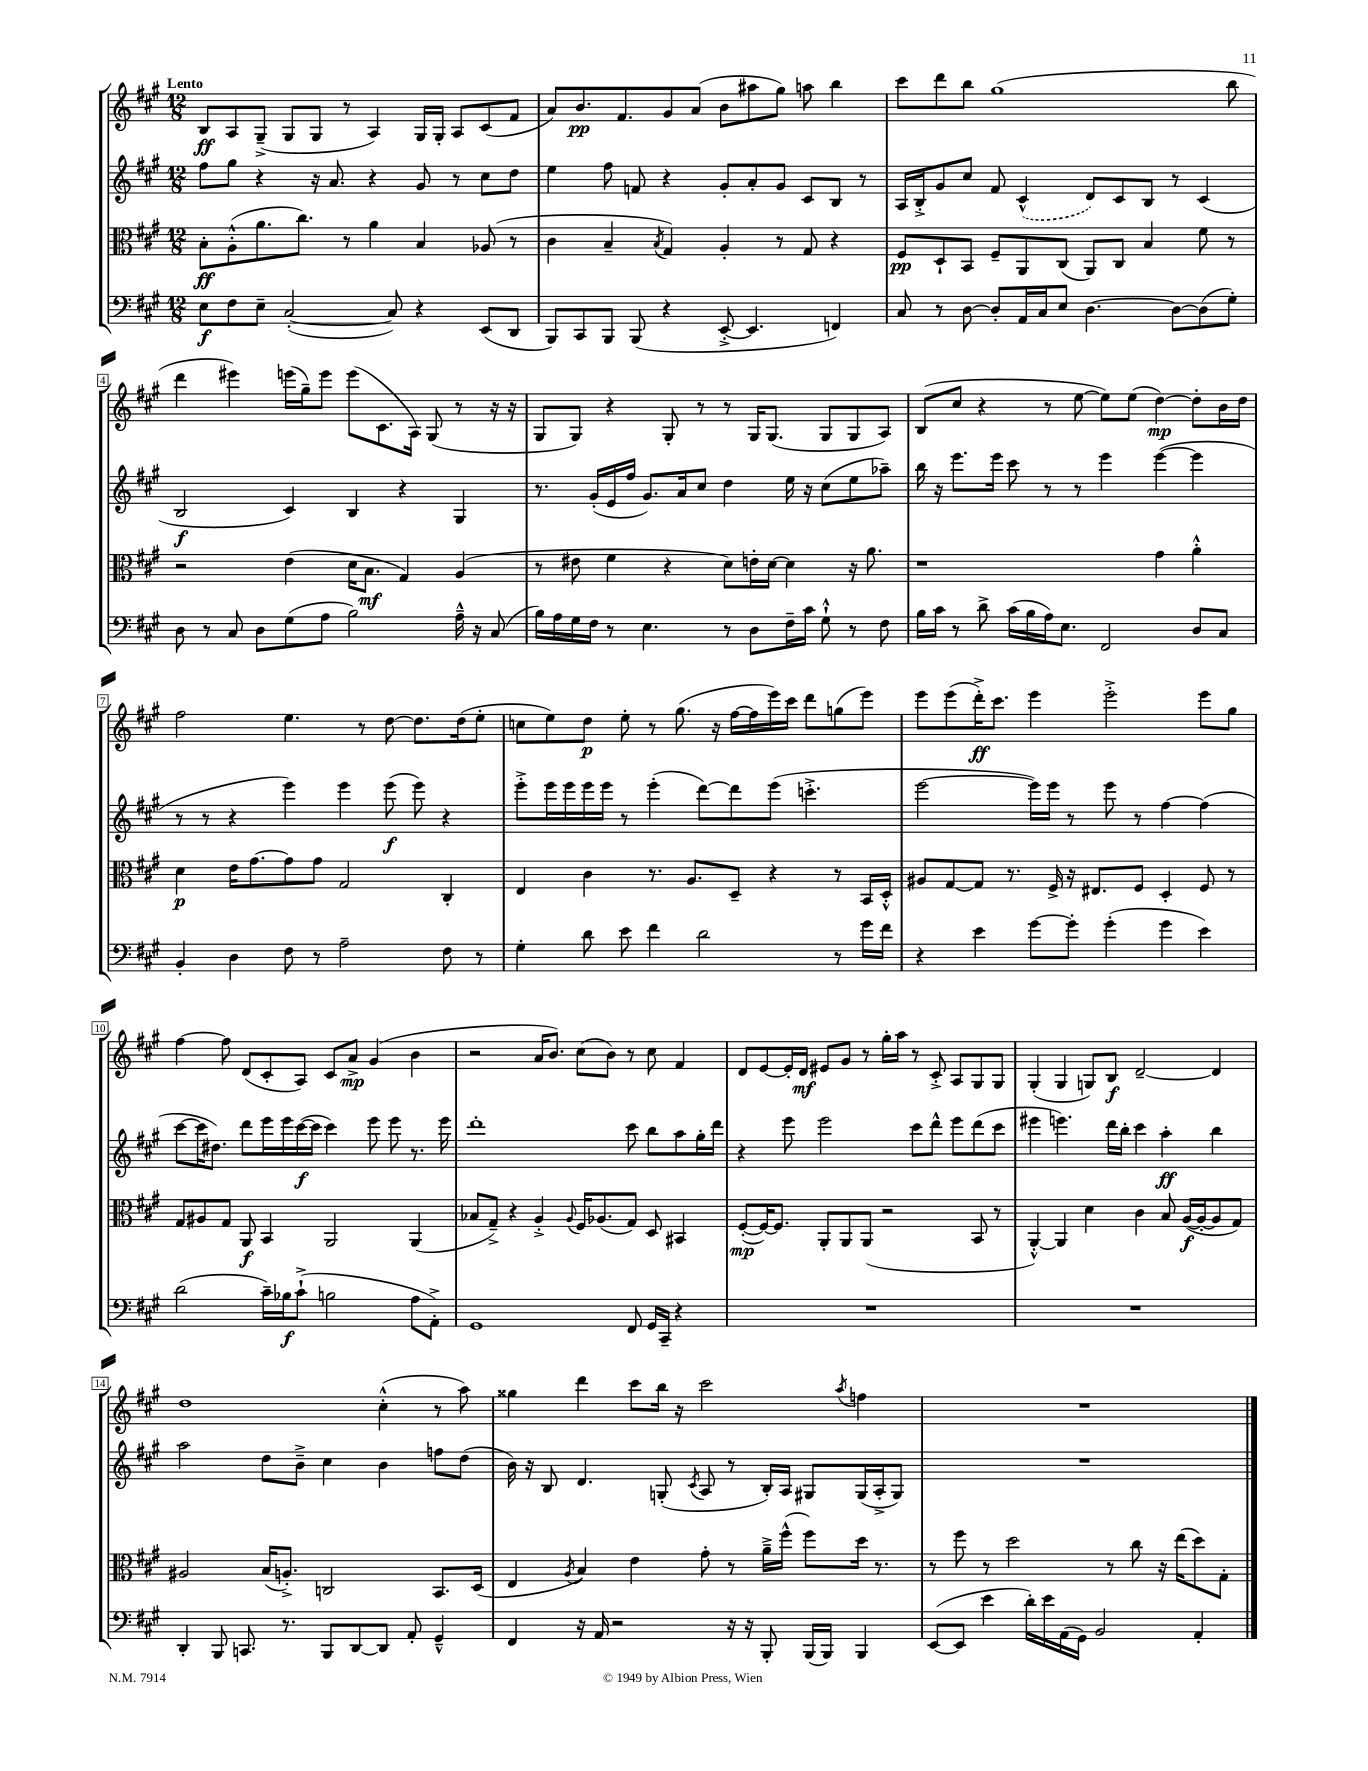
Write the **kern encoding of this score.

**kern	**kern	**kern	**kern
*staff4	*staff3	*staff2	*staff1
*clefF4	*clefC3	*clefG2	*clefG2
*k[f#c#g#]	*k[f#c#g#]	*k[f#c#g#]	*k[f#c#g#]
*M12/8	*M12/8	*M12/8	*M12/8
8E\L	8B'\L	8ff#\L	8B/L
8F#\	(8A'^^\	8gg#\J	8A/
8E~\J	8.a\	4r	(8G#~^/J
([2C#'/	.	.	8G#/L
.	8.cc#\J)	.	.
.	.	16r	8G#/J
.	.	8.a/	.
.	8r	.	8r
.	4a\	4r	4A/)
8C#/])	.	.	.
4r	4B/	8g#/	16G#/LL
.	.	.	16G#'/JJ
.	.	8r	8A/L
(8EE/L	(8A-/	8cc#\L	(8c#/
8DD/J	8r	8dd\J	8f#/J
=	=	=	=
8BBB/L)	4c#\	4ee\	8a/L)
8CC#/	.	.	8.b/
8BBB/J	4B~/	8ff#\	.
.	.	.	8.f#/
(8BBB/	.	8f/	.
.	8qB/	.	.
4r	4G#/)	4r	8g#/
.	.	.	(8a/J
[8EE'^/	4A'/	8g#'/L	8b\L
4.EE/]	.	8a'/	8aa#\
.	8r	8g#/J	8gg#\J)
.	8G#/	8c#/L	8aa\
4FF/)	4r	8B/J	4bb\
.	.	8r	.
=	=	=	=
8C#/	8F#/L	16A/LL	8ccc#\L
.	.	16B'^/J	.
8r	8D`/	8g#/	8ddd\
[8D\	8BB/J	8cc#/J	8bb\J
8D'/]L	8F#~/L	8f#/	(1gg#
16AA/L	8AA/	(4c#^^/	.
16C#/J	.	.	.
8E/J	(8C#/J	.	.
[4.D\	8AA/L)	8d/L)	.
.	8C#/J	8c#/	.
.	4B/	8B/J	.
8D\_L	.	8r	.
(8D\]	8f#\	(4c#/	.
8G#'\J)	8r	.	8bb\
=	=	=	=
8D\	2r	2B/	4ddd\
8r	.	.	.
8C#/	.	.	4eee#\)
8D\L	.	.	.
(8G#\	(4e\	4c#/)	(16eee\LL
.	.	.	16gg#~\J)
8A\J	.	.	8eee\J
2B\)	16d\LK	4B/	(8eee\L
.	8.B\J	.	.
.	.	.	8.c#\
.	4G#/)	4r	.
.	.	.	16A\Jk)
.	.	.	(8G#/
16A~^^\	(4A/	4G#/	8r
16r	.	.	.
(8C#/	.	.	16r
.	.	.	16r
=	=	=	=
16B\LL)	8r	8.r	8G#/L
16A\	.	.	.
16G#\	8e#\	.	8G#/J)
16F#\JJ	.	(16g#'/LL	.
8r	4f#\	16e/	4r
.	.	16ff#/JJ	.
4.E\	.	8.g#/L)	.
.	4r	.	8G#'/
.	.	16a/k	.
.	.	8cc#/J	8r
8r	8d\L)	4dd\	8r
8D\L	16e'\L	.	16G#/LK
.	[16d\JJ	.	(8.G#/J
16F#~\L	4d\]	16ee\	.
16c#\JJ	.	16r	.
8G#`^^\	.	(8cc#\L	8G#/L
8r	16r	8ee\	8G#/
.	8.a\	.	.
8F#\	.	8aa-~\J)	8A/J)
=	=	=	=
16B\LL	1r	16bb\	(8B/L
16c#\JJ	.	16r	.
8r	.	8.eee\L	8cc#/J
8d^\	.	.	4r
.	.	16eee\Jk	.
(16c#\LL	.	8ccc#\	.
16B\	.	.	.
16A\J)	.	8r	8r
8.E\J	.	.	.
.	.	8r	[8ee\
2FF#/	.	4eee\	8ee\]L)
.	.	.	(8ee\J
.	4g#\	([4eee\	[4dd\)
8D/L	4a'^^\	4eee\]	8dd'\]L
8C#/J	.	.	16b\L
.	.	.	16dd\JJ
=	=	=	=
4BB'/	4d\	8r	2ff#\
.	.	8r	.
4D\	16e\LK	4r	.
.	[8.g#\	.	.
8F#\	8g#\]	4eee\)	4.ee\
8r	8g#\J	.	.
2A~\	2G#/	4eee\	.
.	.	.	8r
.	.	(8eee\	[8dd\
.	.	8eee\)	8.dd\]L
8F#\	4C#'/	4r	.
.	.	.	(16dd\k
8r	.	.	8ee'\J
=	=	=	=
4G#'\	4E/	8eee'^\L	8cc\L
.	.	16eee\L	8ee\)
.	.	16eee\	.
8d\	4c#\	16eee\	8dd\J
.	.	16eee\JJ	.
8e\	.	8r	8ee'\
4f#\	8.r	(4eee'\	8r
.	.	.	(8.gg#\
.	8.A/L	.	.
2d\	.	[8ddd\L)	.
.	.	.	16r
.	8D~/J	8ddd\]	[16ff#\LL
.	.	.	16ff#\]
.	4r	(8eee\J	16eee\)
.	.	.	16ccc#\JJ
.	.	4.ccc'^\	8ddd\L
8r	8r	.	(8gg\
16g#\LL	16BB/LL	.	8eee\J)
16f#\JJ	16D'^^/JJ	.	.
=	=	=	=
4r	8A#/L	[2eee\	8eee\L
.	[8G#/	.	(8eee\
4e\	8G#/]J	.	16ddd'^\K)
.	.	.	8.ccc#\J
.	8.r	.	.
[8g#\L	.	16eee\]LL)	4eee\
.	16F#^/	16eee\JJ	.
8g#'\]J	16r	8r	.
.	8.E#/L	.	.
(4g#'\	.	8eee\	2eee'^\
.	8F#/J	8r	.
4g#\	4D'/	[4ff#\	.
4e\)	8F#/	(4ff#\]	8eee\L
.	8r	.	8gg#\J
=	=	=	=
(2d\	8G#/L	[8ccc#\L	[4ff#\
.	8A#/	16ccc#\]K	.
.	.	8.dd#\J)	.
.	8G#/J	.	8ff#\]
.	8AA/	8ddd\L	(8d/L
16c#~\LL)	4BB/	16eee\L	8c#'/
16B-\J	.	16eee\	.
(8c#`^\J	.	([16ccc#\	8A/J)
.	.	16ccc#\]JJ	.
2B\	2AA/	4ccc#\)	8c#/L
.	.	.	8a^/J
.	.	8eee\	(4g#/
.	.	8eee\	.
8A\L	(4AA/	8.r	4b\
8AA'^\J)	.	.	.
.	.	16eee\	.
=	=	=	=
1GG#	8B-/L	1ddd'	2r
.	8G#~^/J)	.	.
.	4r	.	.
.	4A'^/	.	16a/LK
.	.	.	8.b/J)
.	8qqA/	.	.
.	16F#/LK	.	(8cc#\L
.	(8.A-/	.	.
.	.	.	8b\J)
8FF#/	8G#/J)	8ccc#\	8r
16GG#/LL	8D/	8bb\L	8cc#\
16CC#~/JJ	.	.	.
4r	4BB#/	8aa\	4f#/
.	.	16gg#'\L	.
.	.	16ddd\JJ	.
=	=	=	=
1.r	([8F#'/L	4r	8d/L
.	16F#/_K)	.	[8e/
.	8.F#/]J	.	.
.	.	8eee\	16e'/]L
.	.	.	16d/JJ
.	8AA'/L	2eee\	8e#/L
.	8AA/	.	8g#/J
.	(8AA/J	.	8r
.	2r	.	16gg#'\LL
.	.	.	16aa\JJ
.	.	8ccc#\L	8r
.	.	8ddd^^\J	8c#'^/
.	.	8eee\L	8A/L
.	8BB/	(8ddd\	8G#/
.	8r	8ccc#\J	8G#/J
=	=	=	=
1.r	[4AA'^^/)	4eee#\	(4G#'/
.	4AA/]	4.eee\)	4G#/
.	4d\	.	8G/L)
.	.	16ddd\LL	8B/J
.	.	16bb'\JJ	.
.	4c#\	4ccc#\	[2d~/
.	8B/	4aa'\	.
.	([16A/LL	.	.
.	16A'/_J	.	.
.	8A/]	4bb\	4d/]
.	8G#/J)	.	.
=	=	=	=
4DD'/	2A#/	2aa\	1dd
8BBB/	.	.	.
8.CC/	.	.	.
.	(16B/LK	8dd\L	.
8.r	8.A'^/J)	.	.
.	.	8b~^\J	.
8BBB/L	2C/	4cc#\	.
[8DD/	.	.	.
8DD/]J	.	4b\	(4cc#'^^\
8AA'/	.	.	.
4GG#~^^/	8.BB/L	8ff\L	8r
.	.	(8dd\J	8aa\)
.	(16D/Jk	.	.
=	=	=	=
4FF#/	4E/	16b\)	4gg##\
.	.	16r	.
.	.	8B/	.
.	8qA/	.	.
16r	4B/)	4.d/	4ddd\
16AA/	.	.	.
2r	.	.	.
.	4e\	.	8ccc#\L
.	.	(8G'/	16bb\Jk
.	.	.	16r
.	.	8qc#/	.
.	8g#'\	8A/	2ccc#\
16r	8r	8r	.
16r	.	.	.
8BBB'/	16a~^\LL	16B'/LL)	.
.	(16ff#^^\JJ	16A/JJ	.
(16BBB/LL	8ff#\L)	8G#/L	.
16BBB/JJ)	.	.	.
.	.	.	8qaa/
4BBB/	16dd\Jk	(16G#/L	4ff\
.	8.r	16A'^/J	.
.	.	8G#/J)	.
=	=	=	=
([8EE/L	8r	1.r	1.r
8EE/]J	8ff#\	.	.
4e\	8r	.	.
.	2dd\	.	.
16d'\LL)	.	.	.
16e\	.	.	.
(16AA\	.	.	.
16GG#\JJ)	.	.	.
2BB/	.	.	.
.	8r	.	.
.	8cc#\	.	.
.	16r	.	.
.	(16ee\LK	.	.
4AA'/	8dd\)	.	.
.	8G#'\J	.	.
==	==	==	==
*-	*-	*-	*-
